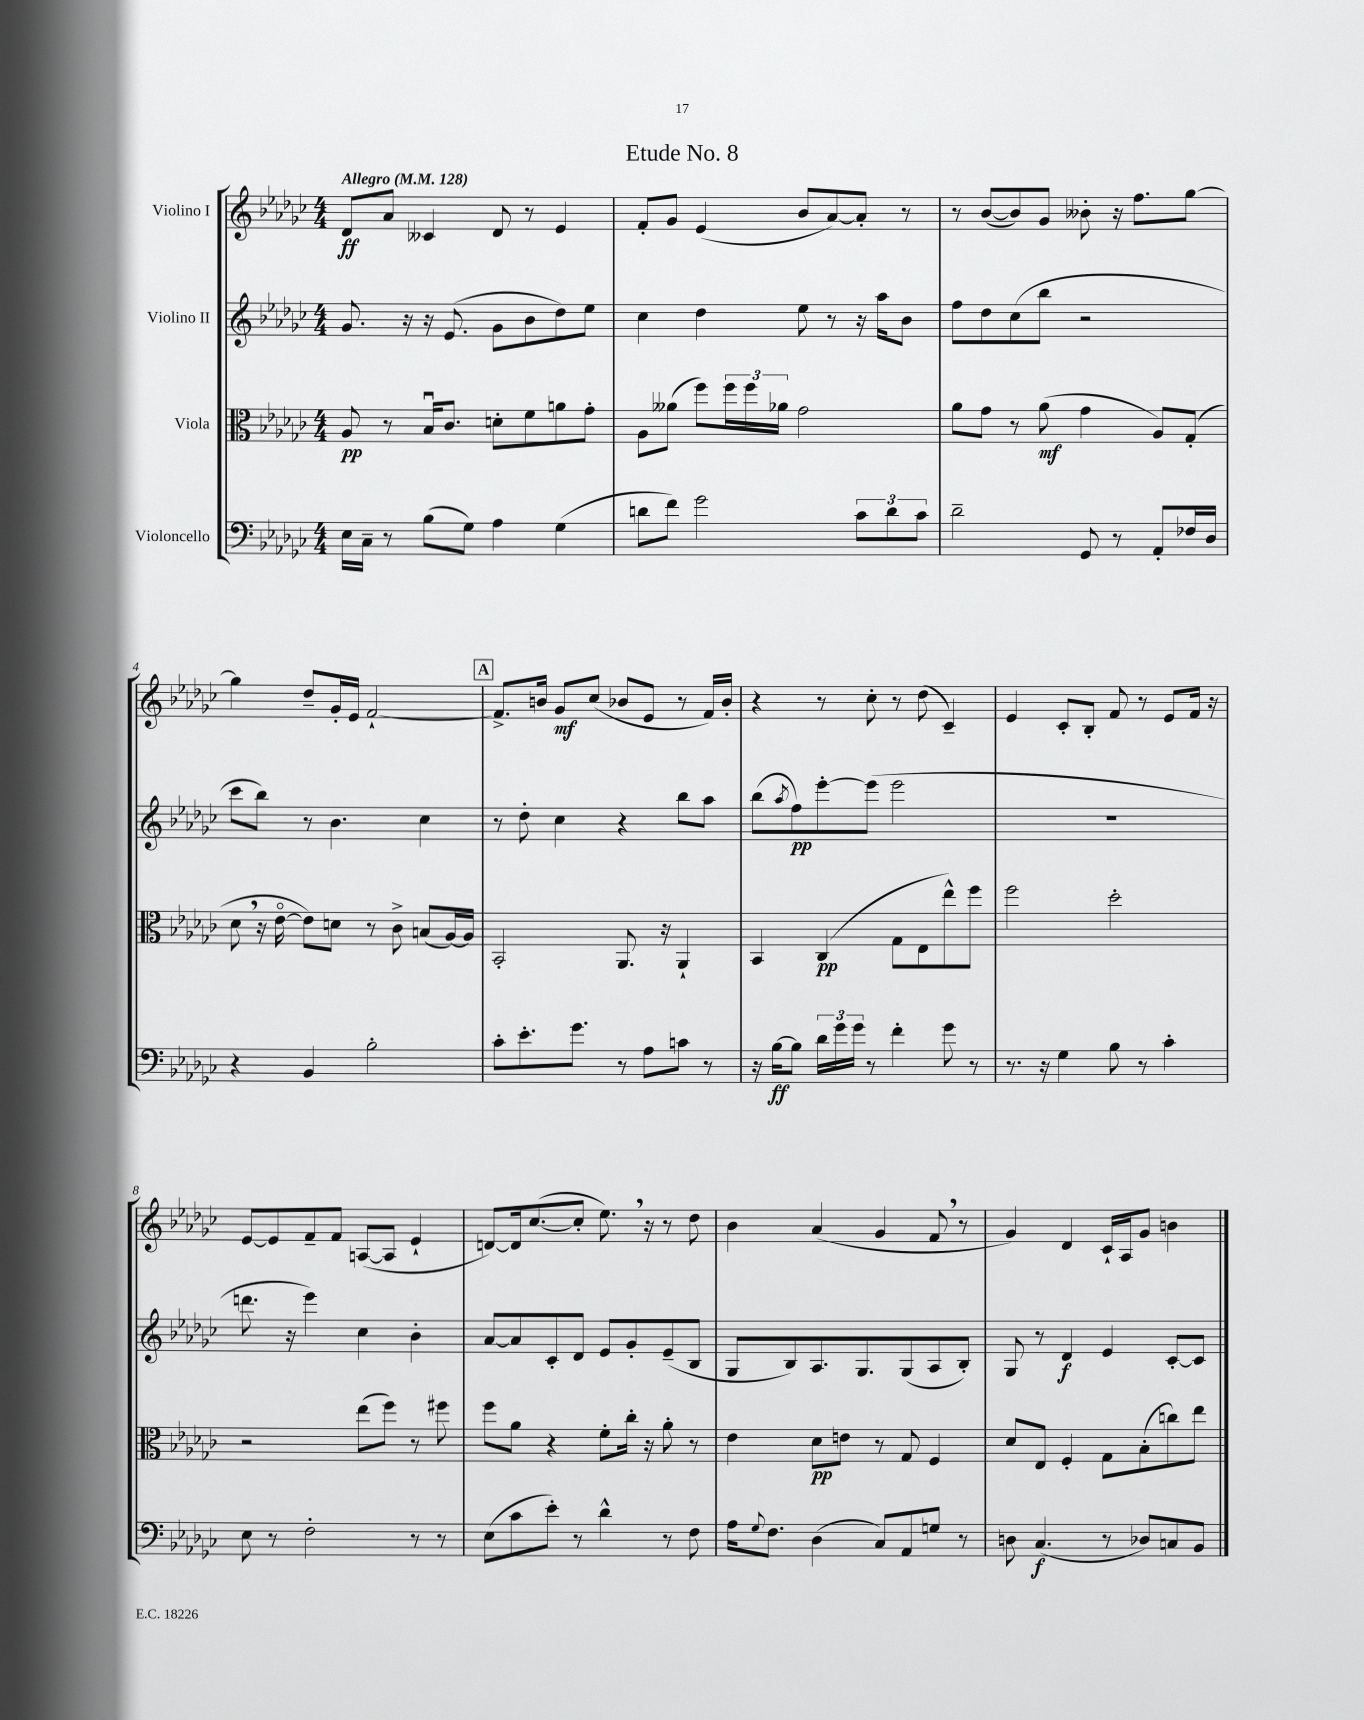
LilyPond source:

\header { title = "Etude No. 8" }
<<
\new StaffGroup <<
\new Staff = "s0" \with { instrumentName = "Violino I" } {
    \clef treble \key ges \major \numericTimeSignature \time 4/4 \tempo "Allegro" 4 = 128
    des'8\ff aes'8 ceses'4 des'8 r8 ees'4 |
    f'8-. ges'8 ees'4( bes'8 aes'8~) aes'8-. r8 |
    r8 bes'8~( bes'8) ges'8 beses'8-. r16 f''8. ges''8~ |
    ges''4 des''8-- ges'16-. ees'16 f'2~-! |
    \mark \markup { \box "A" } f'8.-> b'16 ges'8\mf ces''8( bes'8 ees'8 r8 f'16) bes'16-. |
    r4 r8 ces''8-. r8 des''8( ces'4--) |
    ees'4 ces'8-. bes8-. f'8 r8 ees'8 f'16 r16 |
    ees'8~ ees'8 f'8-- f'8 a8~( a8 ees'4-! |
    d'8~) d'16 ces''8.~( ces''8-. ees''8.) \breathe r16 r8 des''8 |
    bes'4 aes'4( ges'4 f'8 \breathe r8 |
    ges'4) des'4 ces'16-! aes16 ges'8 b'4 \bar "|." |
}
\new Staff = "s1" \with { instrumentName = "Violino II" } {
    \clef treble \key ges \major \numericTimeSignature \time 4/4
    ges'8. r16 r16 ees'8.( ges'8 bes'8 des''8) ees''8 |
    ces''4 des''4 ees''8 r8 r16 aes''16 bes'8 |
    f''8 des''8 ces''8( bes''8 r2 |
    ces'''8 bes''8) r8 bes'4. ces''4 |
    \mark \markup { \box "A" } r8 des''8-. ces''4 r4 bes''8 aes''8 |
    bes''8( \acciaccatura { aes''8 } f''8\pp) ees'''8~-. ees'''8( ees'''2 |
    r1 |
    d'''8. r16 ees'''4) ces''4 bes'4-. |
    aes'8~ aes'8 ces'8-. des'8 ees'8 ges'8-. ees'8--( bes8 |
    ges8 bes8) aes8. ges8. ges8( aes8 bes8-.) |
    ges8 r8 des'4\f ees'4 ces'8~-. ces'8 \bar "|." |
}
\new Staff = "s2" \with { instrumentName = "Viola" } {
    \clef alto \key ges \major \numericTimeSignature \time 4/4
    aes8\pp r8 bes16\downbow ces'8. d'8-. f'8 a'8 ges'8-. |
    aes8 aeses'8( f''8) \tuplet 3/2 { f''16 f''16 aes'16 } ges'2 |
    aes'8 ges'8 r8 aes'8\mf( ges'4 aes8) ges8-.( |
    des'8 \breathe r16 ees'16~\flageolet ees'8) d'8 r8 ces'8-> b8( aes16~) aes16 |
    \mark \markup { \box "A" } bes,2-. aes,8. r16 aes,4-! |
    bes,4 ces4\pp( ges8 ees8 ees''8-^) f''8 |
    f''2 des''2-. |
    r2 ees''8( f''8) r8 fis''8 |
    f''8 aes'8 r4 f'8-. ces''16-. r16 aes'8-. r8 |
    ees'4 des'8\pp e'8 r8 ges8 f4 |
    des'8 ees8 f4-. ges8 bes8-.( c''8) ees''8 \bar "|." |
}
\new Staff = "s3" \with { instrumentName = "Violoncello" } {
    \clef bass \key ges \major \numericTimeSignature \time 4/4
    ees16 ces16-- r8 bes8( ges8) aes4 ges4( |
    d'8 f'8) ges'2 \tuplet 3/2 { ces'8 d'8 ces'8 } |
    des'2-- ges,8 r8 aes,8-. fes16 des16 |
    r4 bes,4 bes2-. |
    \mark \markup { \box "A" } ces'8-. ees'8.-. ges'8. r8 aes8 c'8 r8 |
    r16 bes16~\ff bes8 \tuplet 3/2 { des'16 ges'16 ges'16 } r8 f'4-. ges'8 r8 |
    r8. r16 ges4 bes8 r8 ces'4-. |
    ees8 r8 f2-. r8 r8 |
    ees8( ces'8 ees'8-.) r8 des'4-^ r8 f8 |
    aes16 \appoggiatura { ges8 } f8. des4( ces8) aes,8 g8 r8 |
    d8 ces4.\f( r8 des8) c8 bes,8 \bar "|." |
}
>>
>>
